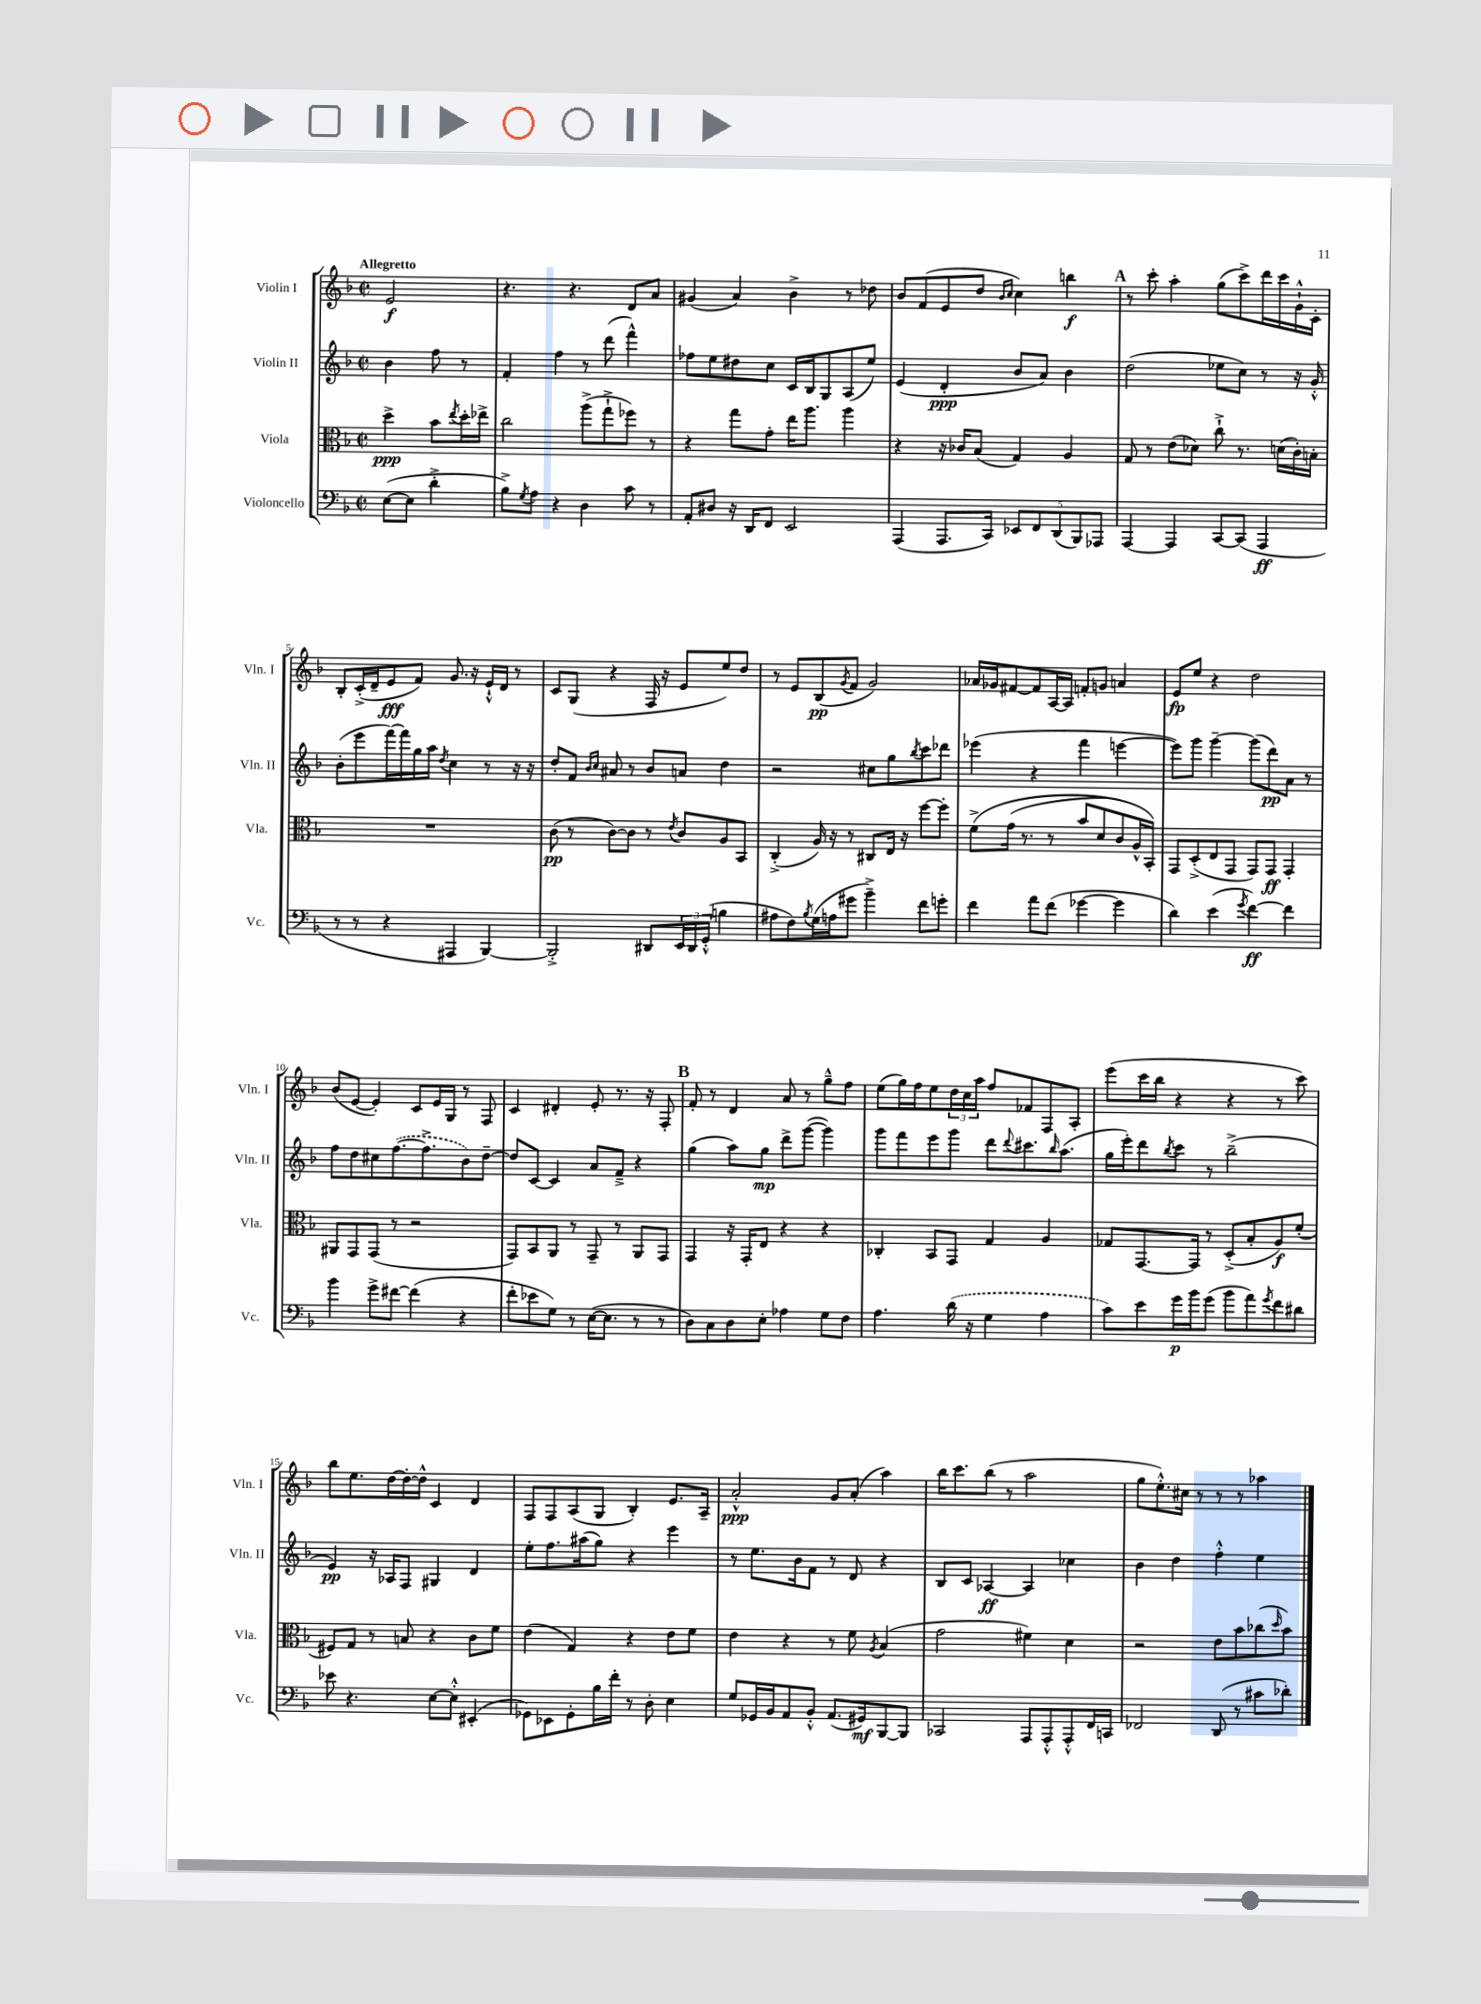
<<
\new StaffGroup <<
\new Staff = "s0" \with { instrumentName = "Violin I" shortInstrumentName = "Vln. I" } {
    \clef treble \key f \major \defaultTimeSignature \time 2/2 \partial 2 \tempo "Allegretto"
    e'2\f |
    r4. r4. d'8 a'8 |
    gis'4( a'4) bes'4-> r8 des''8 |
    bes'8 f'8( e'8 d''8 \grace { bes'16 c''16 } c''4) b''4\f |
    \mark \markup { \bold "A" } r8 c'''8-. a''4-. g''8( c'''8->) d'''16 c'''16 g'16-!-^ c'16-. |
    bes8-. c'16-.->( d'16-- e'8\fff f'8) g'8. r16 e'16-!-^ d'16 r8 |
    c'8 g8( r4 f16 r16 e'8 e''8) d''8 |
    r8 e'8 bes8\pp( \acciaccatura { g'8 } f'8 g'2) |
    aes'16 ges'16 fis'8~ fis'8 a16~ a16 f'8-. g'8 a'4 |
    e'8\fp e''8 r4 d''2 |
    bes'8( e'8~ e'4-.) c'8 e'16 g16 r8 f8 |
    c'4 dis'4-. e'8-. r8. r16 f8-. |
    \mark \markup { \bold "B" } f'8-. r8 d'4 a'8 r8 g''8---^ f''8 |
    e''8( g''16) f''16 e''8 \tuplet 3/2 { d''16 c''16 a''16 } f''8 fes'8 f8 a8-. |
    e'''8( c'''16 bes''16 r4 r4 r8 c'''8) |
    bes''8 e''8. d''16~ d''16~-. d''16-^ c'4 d'4 |
    f8 f8 a8( g8 bes4-.) e'8. a16-- |
    a'2-.-^\ppp g'8 a'8-.( a''4) |
    bes''16 c'''8. bes''8( r8 a''2 |
    g''8 e''8.-.-^) cis''16 r8 r8 r8 aes''4 \bar "|." |
}
\new Staff = "s1" \with { instrumentName = "Violin II" shortInstrumentName = "Vln. II" } {
    \clef treble \key f \major \defaultTimeSignature \time 2/2 \partial 2
    bes'4 f''8 r8 |
    f'4-. f''4 r8 d'''8( f'''4-^) |
    fes''8 e''8 dis''8 c''8 c'16 bes16 g8 a8( e''8) |
    e'4( d'4-.\ppp bes'8 a'8) bes'4 |
    \mark \markup { \bold "A" } d''2( ees''8 c''8) r8 r16 g'16-.-^ |
    bes'8-.( e'''8 f'''16~) f'''16 g''16 a''16 \acciaccatura { d''8 } c''4 r8 r16 r16 |
    d''8-. f'8 \grace { bes'16 c''16 } ais'8 r8 bes'8 a'8 d''4 |
    r2 cis''8 g''8 \acciaccatura { bes''8 } c'''8 des'''8 |
    ees'''4( r4 f'''4 e'''4~ |
    e'''8) g'''8 g'''4~-- g'''8( d'''8\pp) a'8 r8 |
    f''8 d''8 cis''8 \once \slurDashed f''8.~( f''8.-> bes'8) d''8~-- |
    d''8 c'8~ c'4 a'8 f'8---> r4 |
    \mark \markup { \bold "B" } g''4( a''8) g''8\mp d'''8-> g'''8~( g'''4) |
    g'''8 f'''8 e'''8 g'''8 d'''8 \appoggiatura { d'''8 } cis'''8. \grace { bes''16 } a''8.( |
    g''16 e'''16-.) d'''8 \acciaccatura { bes''8 } c'''8 r8 bes''2--->( |
    e'4\pp) r16 aes16 f8 gis4 d'4 |
    e''8-. f''8. ais''16( g''8) r4 e'''4 |
    r8 e''8. bes'16 f'8 r8 d'8 r4 |
    bes8 c'8 aes4~\ff aes4 ces''4 |
    bes'4 d''4 f''4-.-^ e''4 \bar "|." |
}
\new Staff = "s2" \with { instrumentName = "Viola" shortInstrumentName = "Vla." } {
    \clef alto \key f \major \defaultTimeSignature \time 2/2 \partial 2
    d''4->\ppp bes'8 \acciaccatura { e''8 } d''16-. ees''16-> |
    c''2 a''8->( g''8-!-> fes''8) r8 |
    r4 g''8 g'8-. e''16 a''8. a''4 |
    r4 r16 ces'16 bes8( g4) a4 |
    \mark \markup { \bold "A" } g8 r8 e'8( des'8) c''8-!-> r8. d'16( c'16-.) b16-. |
    R1 |
    c'8\pp( r8 c'8~) c'8 r8 \acciaccatura { e'8 } c'8 a8 bes,8 |
    c4-.->( a16) r16 r8 cis8 e16 r16 f''8~ f''8-. |
    f'8->\( g'16( r8. r8 bes'8 d'8 c'8) a16-^ bes,16-.\) |
    g,8 d8-.->( e8 g,8 g,8) g,8\ff g,4-. |
    ais,8 g,8 g,8( r8 r2 |
    g,8) bes,8 a,8 r8 g,8-- r8 a,8 g,8 |
    \mark \markup { \bold "B" } g,4 r16 g,16-. e8 r4 r4 |
    ces4-. bes,8 g,8 g4 a4 |
    ges8 g,8.~ g,16 r8 d8-.->( bes8-. a8\f) f'8-.( |
    fis8) g8 r8 b8 r4 c'8 f'8 |
    e'4( g4) r4 e'8 f'8 |
    e'4 r4 r8 f'8 \acciaccatura { a8 } bes4( |
    g'2 fis'4) d'4 |
    r2 e'8 bes'8 ces''8( \grace { d''16 } bes'8) \bar "|." |
}
\new Staff = "s3" \with { instrumentName = "Violoncello" shortInstrumentName = "Vc." } {
    \clef bass \key f \major \defaultTimeSignature \time 2/2 \partial 2
    e8~( e8 d'4-.-> |
    bes8->) \acciaccatura { g8 } a8 r4 d4 c'8 r8 |
    a,8-. dis8 r16 d,16 f,8 e,2 |
    a,,4( a,,8. c,16) \tuplet 5/4 { ees,8 f,8 d,8( bes,,8) aes,,8 } |
    \mark \markup { \bold "A" } a,,4~ a,,4 c,8~ c,8( a,,4\ff |
    r8 r8 r4 ais,,4 bes,,4~) |
    bes,,2-.-> dis,8 \tuplet 3/2 { e,16 dis,16 g,16-.-^( } b4 |
    ais8 f8) \acciaccatura { bes8 } g16( a16 gis'8 bes'4--->) f'8 g'8-. |
    f'4 a'8 f'8( ges'4~ ges'4 |
    d'4) e'4( \acciaccatura { g'8 } f'4~\ff) f'4 |
    bes'4 g'8-> fis'8~ fis'4( r4 |
    f'8-. ees'8 g8) r8 e16~( e8. r8 r8 |
    \mark \markup { \bold "B" } d8) c8 d8 e8-. aes4 g8 f8 |
    a4. \once \slurDashed d'16( r16 g4 a4 |
    c'8) e'8 g'16\p bes'16 g'8( bes'8 a'8) \acciaccatura { g'8 } f'8 dis'8 |
    ees'8 r4. e8~ e8-.-^ eis,4-.( |
    ges,8) ees,8 ges,8-. bes16 f'16-. r8 d8-. e4 |
    g8 ges,16 bes,16 a,8 bes,8-.-^ a,8.( gis,16\mf) bes,,8~ bes,,8 |
    ces,2 a,,8 a,,8-.-^ a,,8-.-^ f,16 c,16 |
    fes,2 d,8( r8 cis'8 des'8-.) \bar "|." |
}
>>
>>
